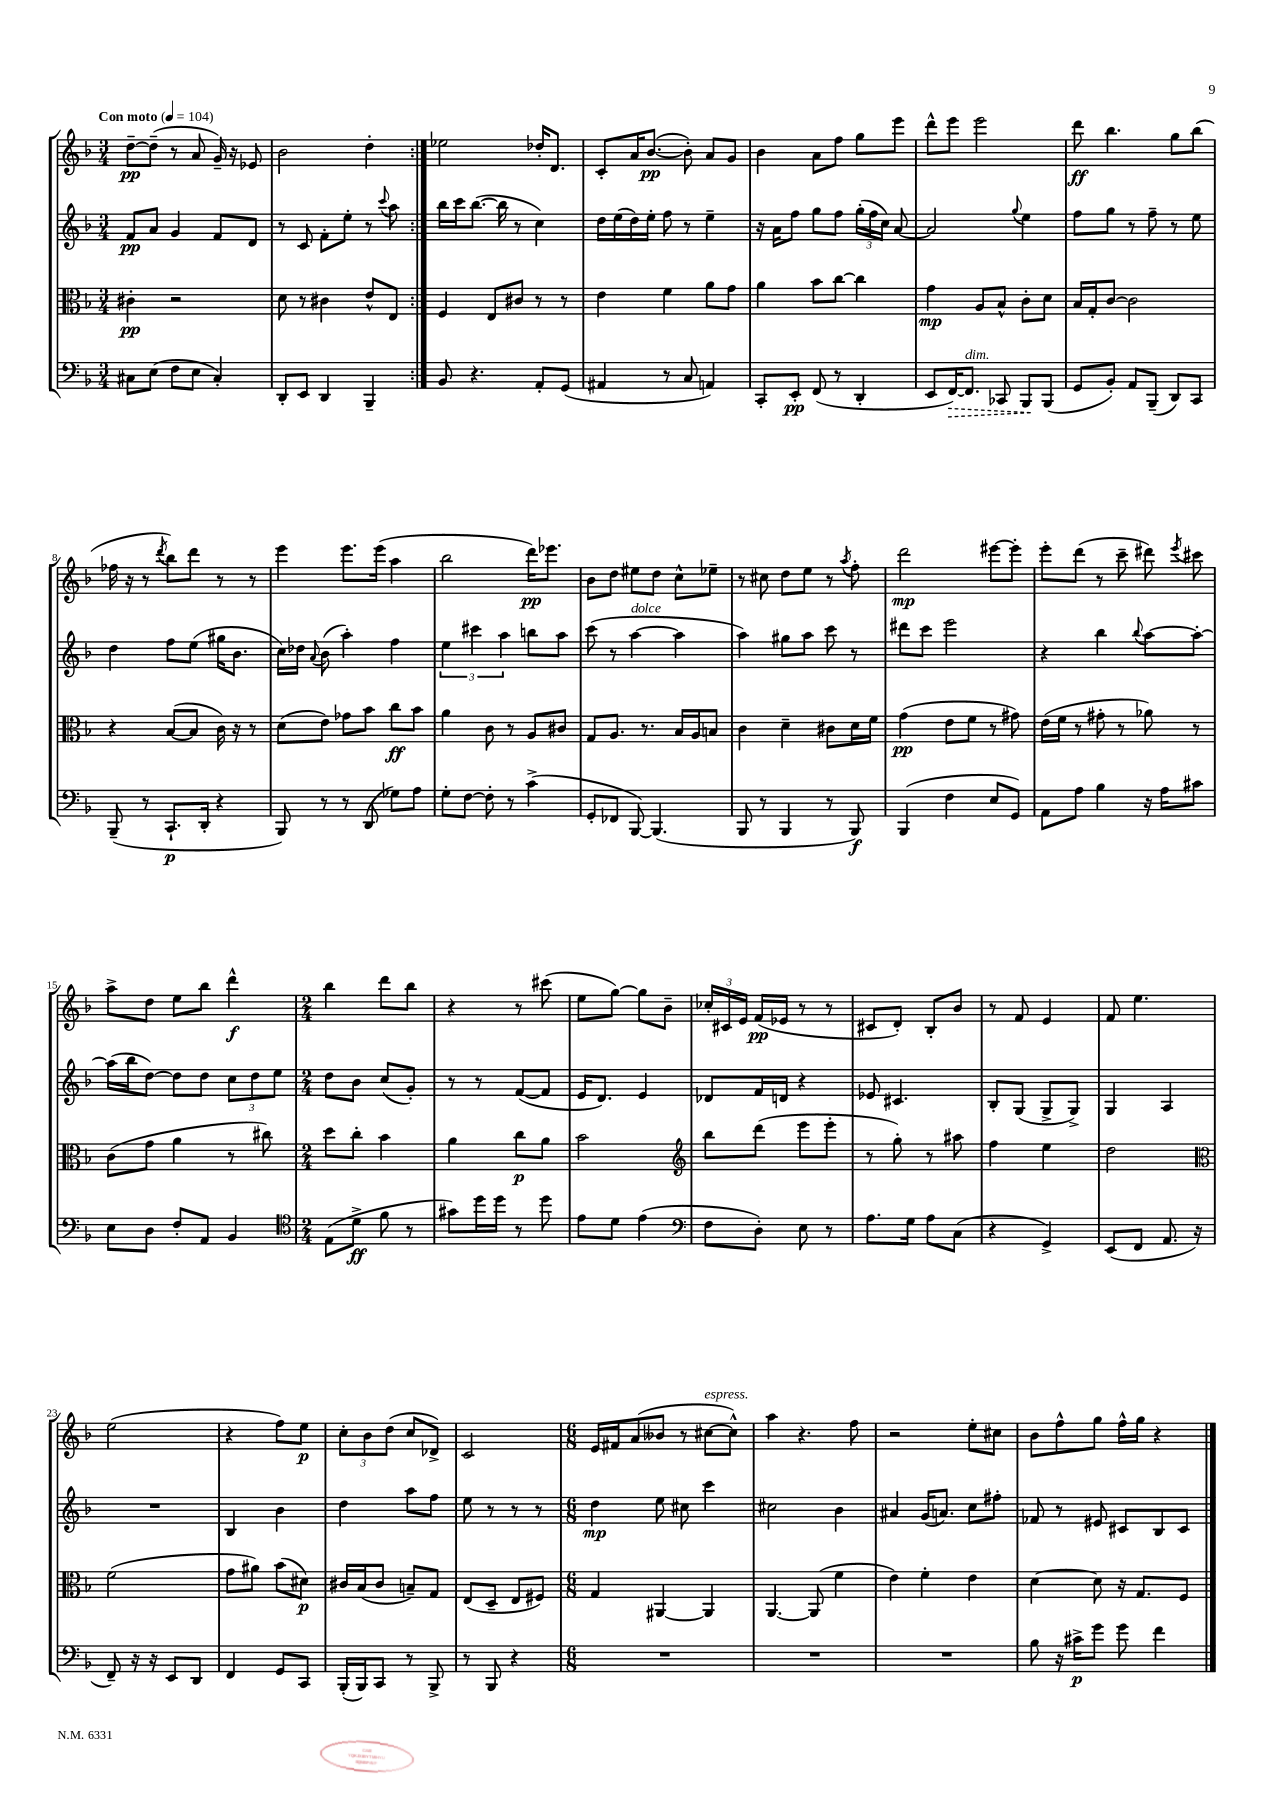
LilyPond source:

<<
\new StaffGroup <<
\new Staff = "s0" {
    \clef treble \key f \major \numericTimeSignature \time 3/4 \tempo "Con moto" 4 = 104
    \autoBeamOff \repeat volta 2 { d''8[~--\pp d''8]--( r8 a'8 g'16--) r16 ees'8 |
    bes'2 d''4-. | }
    ees''2 des''16[-. d'8.] |
    c'8[-. a'16 bes'8.]~\pp( bes'8-.) a'8[ g'8] |
    bes'4 a'8[ f''8] g''8[ e'''8] |
    d'''8[-^ e'''8] e'''2 |
    d'''8\ff bes''4. g''8[ bes''8]( |
    fes''16 r16 r8 \acciaccatura { d'''8 } bes''8[) d'''8] r8 r8 |
    e'''4 e'''8.[ e'''16]( a''4 |
    bes''2 d'''16[\pp) ees'''8.] |
    bes'8[ d''8] eis''8[ d''8] c''8[-^ ees''8]-- |
    r8 cis''8 d''8[ e''8] r8 \acciaccatura { a''8 } f''8-. |
    d'''2\mp eis'''8[~ eis'''8]-. |
    e'''8[-. d'''8]( r8 c'''8-- dis'''8) \acciaccatura { e'''8 } cis'''8 |
    a''8[-> d''8] e''8[ bes''8] d'''4-^\f |
    \numericTimeSignature \time 2/4 bes''4 d'''8[ bes''8] |
    r4 r8 cis'''8( |
    e''8[ g''8]~) g''8[ bes'8]-- |
    \tuplet 3/2 { ces''16[-. cis'16 e'16] } f'16[\pp( ees'16] r8 r8 |
    cis'8[ d'8]-.) bes8[-. bes'8] |
    r8 f'8 e'4 |
    f'8 e''4. |
    e''2( |
    r4 f''8[) e''8]\p |
    \tuplet 3/2 { c''8[-. bes'8 d''8]( } c''8[ des'8]->) |
    c'2 |
    \numericTimeSignature \time 6/8 e'16[ fis'16 a'8( beses'8] r8 cis''8[~^\markup { \italic "espress." } cis''8]-^) |
    a''4 r4. f''8 |
    r2 e''8[-. cis''8] |
    bes'8[ f''8-^ g''8] f''16[-^ g''16] r4 \bar "|." |
}
\new Staff = "s1" {
    \clef treble \key f \major \numericTimeSignature \time 3/4
    \autoBeamOff \repeat volta 2 { f'8[\pp a'8] g'4 f'8[ d'8] |
    r8 c'8 f'8[-. e''8]-. r8 \appoggiatura { c'''8 } a''8 | }
    bes''16[ c'''16 bes''8.]~( bes''16 r8 c''4) |
    d''16[ e''16( d''16) e''16]-. f''8 r8 e''4-- |
    r16 a'16[ f''8] g''8[ f''8] \tuplet 3/2 { g''16[-.( f''16 c''16]) } a'8~ |
    a'2 \appoggiatura { g''8 } e''4 |
    f''8[ g''8] r8 f''8-- r8 e''8 |
    d''4 f''8[ e''8]( gis''16[ bes'8.] |
    c''16[) des''16] \appoggiatura { a'8 } bes'8( a''4-.) f''4 |
    \tuplet 3/2 { e''4 cis'''4 a''4 } b''8[ a''8] |
    c'''8( r8 a''4~^\markup { \italic "dolce" } a''4 |
    a''4) gis''8[ a''8] c'''8 r8 |
    dis'''8[ c'''8] e'''2 |
    r4 bes''4 \appoggiatura { bes''8 } a''8[~ a''8]~-. |
    a''16[( bes''16 d''8]~) d''8[ d''8] \tuplet 3/2 { c''8[ d''8 e''8] } |
    \numericTimeSignature \time 2/4 d''8[ bes'8] c''8[( g'8]-.) |
    r8 r8 f'8[~( f'8] |
    e'16[ d'8.]) e'4 |
    des'8[ f'16 d'16] r4 |
    ees'8 cis'4. |
    bes8[-. g8]( g8[-> g8]->) |
    g4 a4 |
    R2 |
    bes4 bes'4 |
    d''4 a''8[ f''8] |
    e''8 r8 r8 r8 |
    \numericTimeSignature \time 6/8 d''4\mp e''8 cis''8 c'''4 |
    cis''2 bes'4 |
    ais'4 g'16[( a'8.]) c''8[ fis''8]-. |
    fes'8 r8 eis'8 cis'8[ bes8 cis'8] \bar "|." |
}
\new Staff = "s2" {
    \clef alto \key f \major \numericTimeSignature \time 3/4
    \autoBeamOff \repeat volta 2 { cis'4-.\pp r2 |
    d'8 r8 cis'4 e'8[-^ e8] | }
    f4 e8[ cis'8] r8 r8 |
    e'4 f'4 a'8[ g'8] |
    a'4 bes'8[ c''8]~ c''4 |
    g'4\mp a8[ bes8]-^ c'8[-. d'8] |
    bes16[ g16-. c'8]~ c'2 |
    r4 bes8[~( bes8] c'16) r16 r8 |
    d'8[( e'8]) ges'8[ bes'8] c''8[\ff bes'8] |
    a'4 c'8 r8 a8[ cis'8] |
    g8[ a8.] r8. bes16[ a16 b8] |
    c'4 d'4-- cis'8[ d'16 f'16] |
    g'4\pp( e'8[ f'8] r8 gis'8) |
    e'16[( f'16] r8 gis'8-. r8 aes'8) r8 |
    c'8[( g'8] a'4 r8 cis''8) |
    \numericTimeSignature \time 2/4 d''8[ c''8]-. bes'4 |
    a'4 c''8[\p a'8] |
    bes'2 |
    \clef treble bes''8[ d'''8]( e'''8[ e'''8]-. |
    r8 g''8-.) r8 ais''8 |
    f''4 e''4 |
    d''2 |
    \clef alto f'2( |
    g'8[ ais'8]) bes'8[( dis'8]\p) |
    cis'16[ bes16( cis'8] b8[--) g8] |
    e8[( d8]-- e8[ fis8]) |
    \numericTimeSignature \time 6/8 g4 ais,4~ ais,4 |
    a,4.~ a,8( f'4 |
    e'4) f'4-. e'4 |
    d'4~ d'8 r16 g8.[ f8] \bar "|." |
}
\new Staff = "s3" {
    \clef bass \key f \major \numericTimeSignature \time 3/4
    \autoBeamOff \repeat volta 2 { cis8[ e8]( f8[ e8] cis4-.) |
    d,8[-. e,8] d,4 bes,,4-- | }
    bes,8 r4. a,8[-. g,8]( |
    ais,4 r8 c8 a,4) |
    c,8[-. e,8]-.\pp f,8( r8 d,4-. |
    e,8[ \once \override Hairpin.style = #'dashed-line f,16~\>) f,8.]^\markup { \italic "dim." } ces,8 bes,,8[\! bes,,8]( |
    g,8[ bes,8]-.) a,8[ bes,,8]--( d,8[) c,8] |
    bes,,8--( r8 c,8.[-!\p d,16]-. r4 |
    bes,,8) r8 r8 d,8( ges8[) a8] |
    g8[-. f8]~ f8-. r8 c'4->( |
    g,8[-. fes,8] bes,,8~) bes,,4.( |
    bes,,8 r8 bes,,4 r8 bes,,8\f) |
    bes,,4( f4 e8[ g,8]) |
    a,8[ a8] bes4 r16 a16[ cis'8] |
    e8[ d8] f8[-. a,8] bes,4 |
    \numericTimeSignature \time 2/4 \clef tenor e8[( d'8]->\ff f'8 r8 |
    gis'8[) d''16 d''16] r8 d''8 |
    e'8[ d'8] e'4( |
    \clef bass f8[ d8]-.) e8 r8 |
    a8.[ g16] a8[ c8]( |
    r4 g,4->) |
    e,8[( f,8] a,8. r16 |
    f,8--) r16 r16 e,8[ d,8] |
    f,4 g,8[ c,8] |
    bes,,16[-.( bes,,16) c,8] r8 bes,,8-> |
    r8 bes,,8 r4 |
    \numericTimeSignature \time 6/8 R2. |
    R2. |
    R2. |
    bes8 r16 cis'16[->\p g'8] g'8 f'4 \bar "|." |
}
>>
>>
